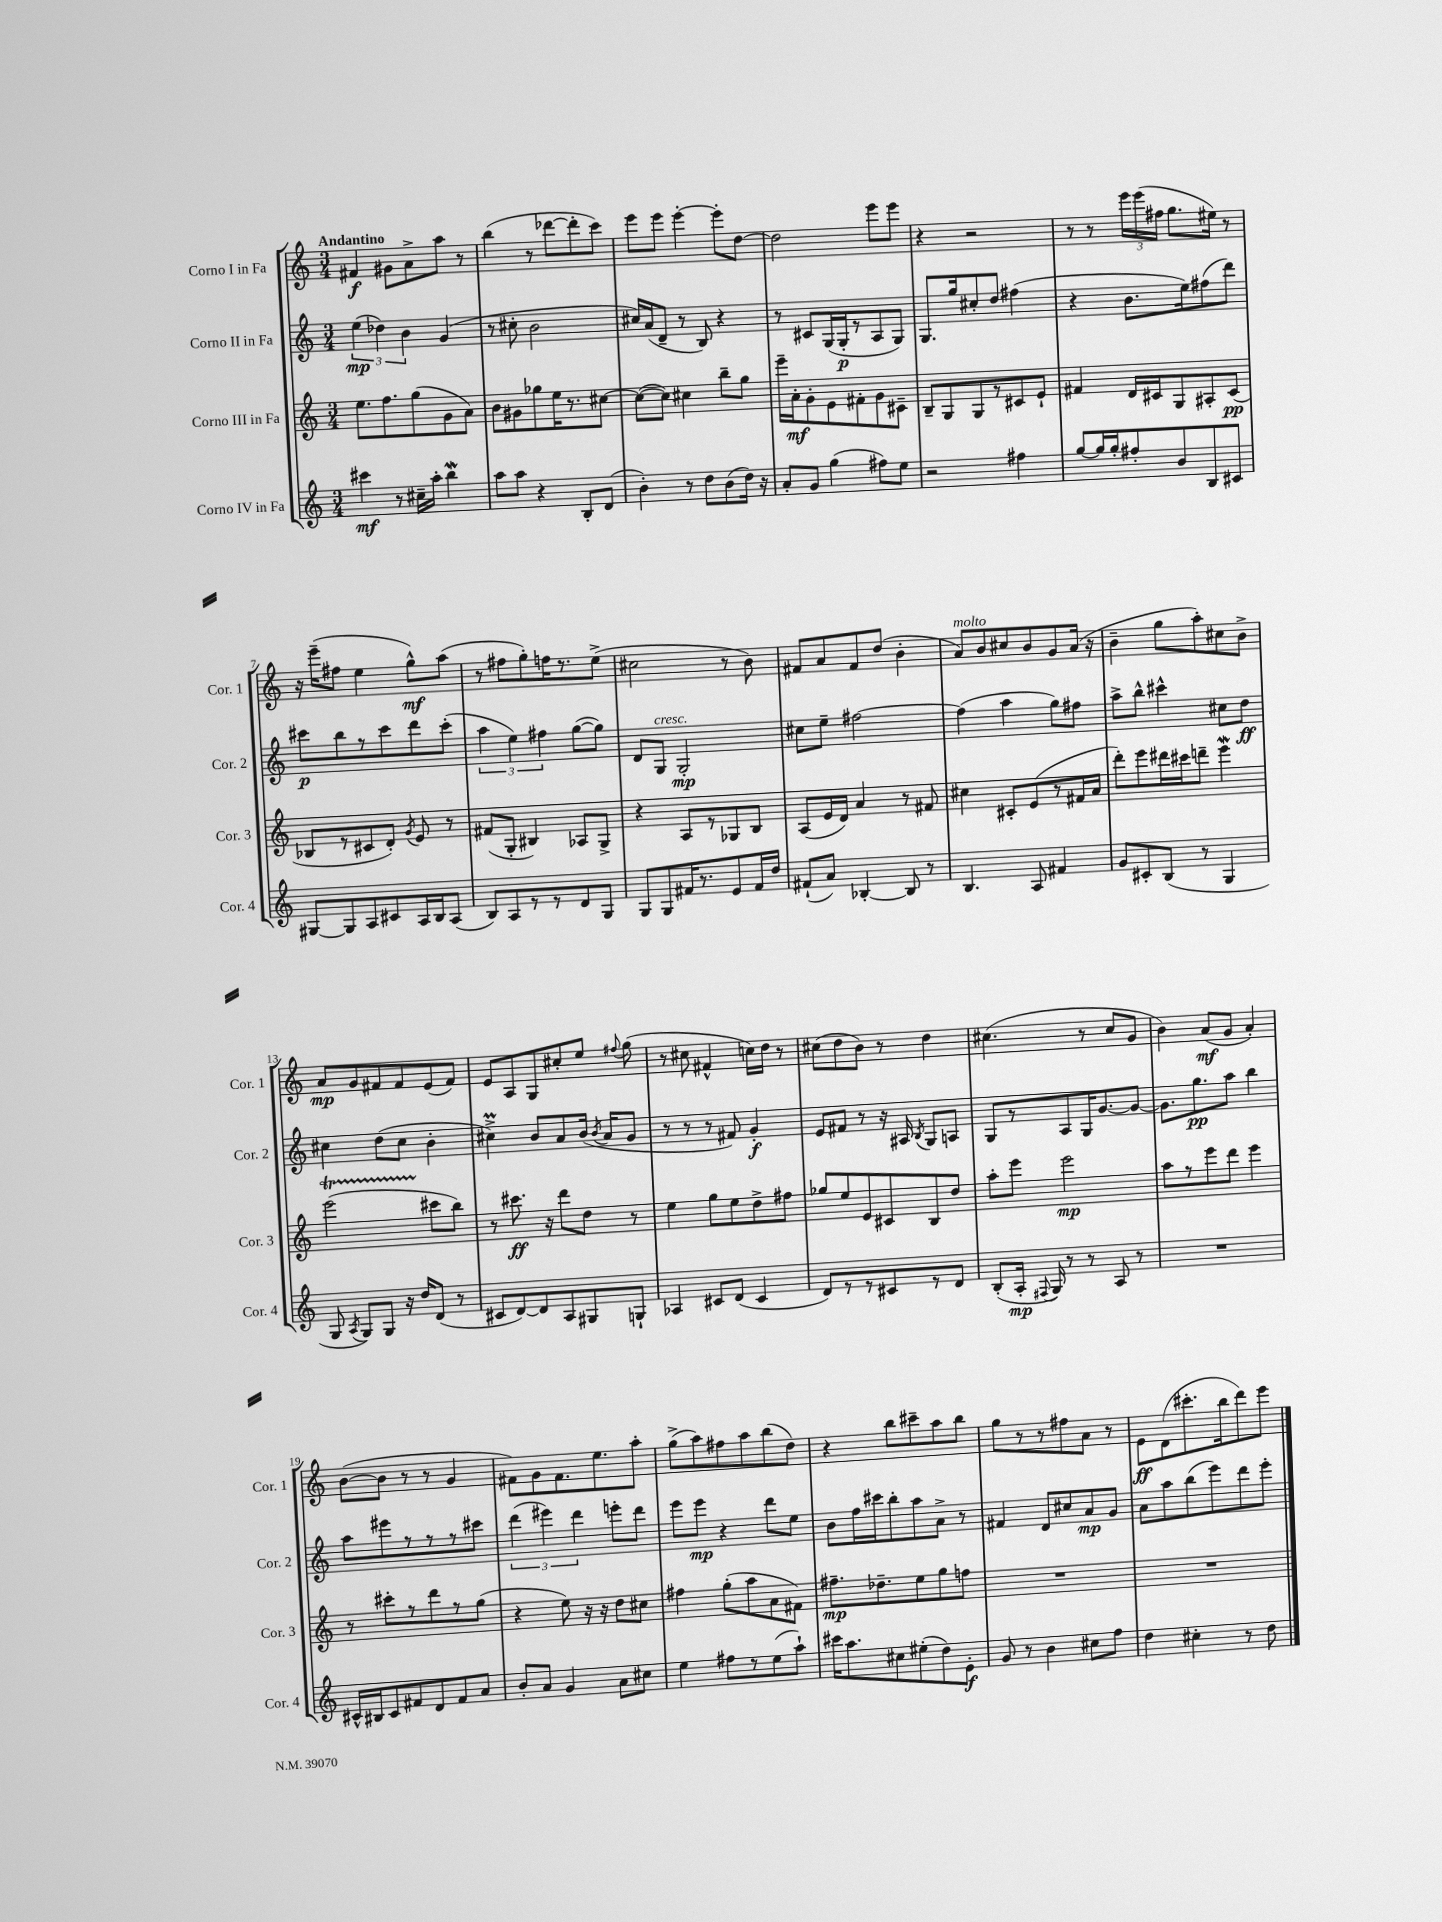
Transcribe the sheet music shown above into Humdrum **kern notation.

**kern	**dynam	**kern	**dynam	**kern	**dynam	**kern	**dynam
*part4	*part4	*part3	*part3	*part2	*part2	*part1	*part1
*staff4	*staff4	*staff3	*staff3	*staff2	*staff2	*staff1	*staff1
*I"Corno IV in Fa	*	*I"Corno III in Fa	*	*I"Corno II in Fa	*	*I"Corno I in Fa	*
*I'Cor. 4	*	*I'Cor. 3	*	*I'Cor. 2	*	*I'Cor. 1	*
*clefG2	*	*clefG2	*	*clefG2	*	*clefG2	*
*k[]	*	*k[]	*	*k[]	*	*k[]	*
*M3/4	*	*M3/4	*	*M3/4	*	*M3/4	*
=1	=1	=1	=1	=1	=1	=1	=1
!	!	!	!	!	!	!LO:TX:a:B:t=Andantino	!
4ccc#X\	mf	8.ee\L	.	(6ee\	mp	4f#X/	f
.	.	.	.	6dd-X\)	.	.	.
.	.	8.ff\	.	.	.	.	.
8r	.	.	.	.	.	8g#X\L	.
.	.	.	.	6b\	.	.	.
16cc#X~\LL	.	(8gg\	.	.	.	8a^\	.
16aa'\JJ	.	.	.	.	.	.	.
4bbW\	.	8g\	.	(4g/	.	8aa\J	.
.	.	8a\J)	.	.	.	8r	.
=2	=2	=2	=2	=2	=2	=2	=2
8aa\L	.	8b\L	.	8r	.	(4bb\	.
8aa\J	.	8g#X\	.	8cc#X'\	.	.	.
4r	.	8gg-X\	.	2b\	.	8r	.
.	.	16ee\K	.	.	.	[8ddd-X\L	.
.	.	8.r	.	.	.	.	.
8B'/L	.	.	.	.	.	8ddd-'\]	.
(8d/J	.	[8cc#X\J	.	.	.	8ccc\J)	.
=3	=3	=3	=3	=3	=3	=3	=3
4b'\)	.	(8cc#\L_	.	16cc#X/LL)	.	8eee\L	.
.	.	.	.	(16a/J	.	.	.
.	.	8cc#\J])	.	8d~/J	.	8eee\J	.
8r	.	4cc#X\	.	8r	.	[4eee'\	.
8dd\L	.	.	.	8B/)	.	.	.
(8b\	.	8bb~\L	.	4r	.	8eee'\L]	.
16dd\Jk)	.	8gg\J	.	.	.	[8dd\J	.
16r	.	.	.	.	.	.	.
=4	=4	=4	=4	=4	=4	=4	=4
8a'/L	.	16eee~\LL	.	8r	.	2dd\]	.
.	.	16a'\J	mf	.	.	.	.
8g/J	.	8g'\	.	8c#X/L	.	.	.
(4gg\	.	8e\	.	(16G/L	.	.	.
.	.	.	.	16G'/J	p	.	.
.	.	8f#X'\	.	8r	.	.	.
8ff#X\L)	.	8g\	.	8A/	.	8eee\L	.
8ee\J	.	8c#X~\J	.	8G/J)	.	8eee\J	.
=5	=5	=5	=5	=5	=5	=5	=5
2r	.	8B~/L	.	8.G/L	.	4r	.
.	.	8G/	.	.	.	.	.
.	.	.	.	16gg/k	.	.	.
.	.	8G/	.	8cc#X'/	.	2r	.
.	.	8r	.	8dd/J	.	.	.
4ff#X\	.	8c#X/	.	(4ff#X\	.	.	.
.	.	8e`/J	.	.	.	.	.
=6	=6	=6	=6	=6	=6	=6	=6
[8gg/L	.	4f#X/	.	4r	.	8r	.
16gg/L]	.	.	.	.	.	8r	.
16gg'/J	.	.	.	.	.	.	.
8ff#X'/	.	16d/LL	.	8.b\L	.	24eee\LL	.
.	.	.	.	.	.	(24eee\	.
.	.	16c#X/J	.	.	.	.	.
.	.	.	.	.	.	24ff#X\JJ	.
8b/	.	8G/	.	.	.	8.gg\L	.
.	.	.	.	16ee\k)	.	.	.
8B/	.	8A#X'/	.	(8ff#X\	.	.	.
.	.	.	.	.	.	16ee#X\Jk)	.
8c#X/J	.	(8c#/J	pp	8ddd\J)	.	8r	.
!!LO:LB:g=z
=7	=7	=7	=7	=7	=7	=7	=7
[8G#X/L	.	8B-X/L	.	8ccc#X\L	p	16r	.
.	.	.	.	.	.	(16eee~\KL	.
8G#/]	.	8r	.	8bb\	.	8ff#X\J	.
8A/	.	8c#X/	.	8r	.	4ee\	.
8c#X/	.	8d'/J)	.	8ccc#\	.	.	.
.	.	8qg/	.	.	.	.	.
16A/L	.	8e/	.	8ddd\	.	8gg^^\L)	mf
16B/J	.	.	.	.	.	.	.
(8A/J	.	8r	.	(8ccc#'\J	.	(8aa\J	.
=8	=8	=8	=8	=8	=8	=8	=8
8B/L)	.	(8f#X/L	.	6aa\	.	8r	.
8A/	.	8G'/J	.	.	.	8ff#X\L	.
.	.	.	.	6ee\)	.	.	.
8r	.	4B#X/)	.	.	.	8gg'\)	.
.	.	.	.	6ff#X\	.	.	.
8r	.	.	.	.	.	16ffn\K	.
.	.	.	.	.	.	8.r	.
8d/	.	8A-X/L	.	([8gg\L	.	.	.
8G/J	.	8G^/J	.	8gg\J])	.	(8ee^\J	.
=9	=9	=9	=9	=9	=9	=9	=9
8G/L	.	4r	.	8d/L	.	2cc#X\	.
!	!	!	!	!LO:TX:a:i:t=cresc.	!	!	!
8G/	.	.	.	8G/J	.	.	.
16f#X/K	.	8A/L	.	2G'/	mp	.	.
8.r	.	.	.	.	.	.	.
.	.	8r	.	.	.	.	.
8e/	.	8G-X/	.	.	.	8r	.
16f#/L	.	8B/J	.	.	.	8b\)	.
16dd/JJ	.	.	.	.	.	.	.
=10	=10	=10	=10	=10	=10	=10	=10
(8f#X`/L	.	(8A/L	.	8cc#X\L	.	8f#X/L	.
8a/J)	.	16e/L	.	8ee~\J	.	8a/	.
.	.	16d/JJ)	.	.	.	.	.
[4B-X'/	.	4a/	.	[2ff#X\	.	8f#/	.
.	.	.	.	.	.	(8dd/J	.
8B-/]	.	8r	.	.	.	4b'\	.
8r	.	8f#X/	.	.	.	.	.
=11	=11	=11	=11	=11	=11	=11	=11
!	!	!	!	!	!	!LO:TX:a:i:t=molto	!
4.B/	.	4cc#X\	.	(4ff#\]	.	8a/L)	.
.	.	.	.	.	.	8b/	.
.	.	8c#X'/L	.	4aa\	.	8cc#X/	.
8A/	.	(8e/	.	.	.	8b/	.
4f#X/	.	8r	.	8gg\L)	.	8g/	.
.	.	16f#X/L	.	8ff#X\J	.	(16a/Jk	.
.	.	16a/JJ	.	.	.	16r	.
=12	=12	=12	=12	=12	=12	=12	=12
8g/L	.	8ddd'\L)	.	8aa^\L	.	4b~\	.
8c#X'/	.	8eee\	.	8bb^^\J	.	.	.
(8B/J	.	16ddd#X\L	.	4ccc#X^^\	.	8gg\L	.
.	.	16ccc#X\J	.	.	.	.	.
8r	.	8dddn~\J	.	.	.	8aa'\)	.
4G/	.	4eeeW\	.	8cc#X\L	.	8cc#X\	.
.	.	.	.	8dd\J	ff	8b^\J	.
!!LO:LB:g=z
=13	=13	=13	=13	=13	=13	=13	=13
8G/	.	(2eeet\	.	4cc#X\	.	8a/L	mp
8qA/	.	.	.	.	.	.	.
8G/L)	.	.	.	.	.	8g/	.
8G/J	.	.	.	(8dd\L	.	8f#X/	.
16r	.	.	.	8cc#\J	.	8f#/	.
16dd/KL	.	.	.	.	.	.	.
(8d/J	.	8ccc#X\L	.	4b'\	.	(8e/	.
8r	.	8bb\J)	.	.	.	8f#/J)	.
=14	=14	=14	=14	=14	=14	=14	=14
8c#X/L	.	8r	.	4cc#Xm^\)	.	8e/L	.
[8d/)	.	8.ccc#X\	ff	.	.	8A/	.
8d/]	.	.	.	8b/L	.	8G/	.
.	.	16r	.	.	.	.	.
8A/	.	8ddd\L	.	8a/	.	8cc#X'/	.
8G#X/	.	8dd\J	.	(16b/Jk	.	8ee/J	.
.	.	.	.	8qb/	.	.	.
.	.	.	.	16a/KL	.	.	.
.	.	.	.	.	.	8qqff#X/	.
8Gn`/J	.	8r	.	8g/J	.	(8gg\	.
=15	=15	=15	=15	=15	=15	=15	=15
4A-X/	.	4ee\	.	8r	.	8r	.
.	.	.	.	8r	.	8cc#X\	.
8c#X/L	.	8gg\L	.	8r	.	4f#X^^/	.
(8d/J	.	8ee\	.	8f#X/)	.	.	.
4c#/	.	8dd^\	.	4g'/	f	16ccn\LL)	.
.	.	.	.	.	.	16dd\JJ	.
.	.	8ff#X\J	.	.	.	8r	.
=16	=16	=16	=16	=16	=16	=16	=16
8d/L)	.	8gg-X/L	.	8e/L	.	(8cc#X\L	.
8r	.	8ee/	.	8f#X/J	.	8dd\	.
8r	.	8e/	.	8r	.	8b\J)	.
8c#X/	.	8c#X/	.	16r	.	8r	.
.	.	.	.	16A#X/	.	.	.
.	.	.	.	8qB/	.	.	.
8r	.	8B/	.	8G/L	.	4dd\	.
8d/J	.	8dd/J	.	8An/J	.	.	.
=17	=17	=17	=17	=17	=17	=17	=17
(8B'/L	.	8aa'\L	.	8G/L	.	(4.cc#X\	.
16A'/Jk	mp	8eee\J	.	8r	.	.	.
8qqF#X/	.	.	.	.	.	.	.
16G/)	.	.	.	.	.	.	.
8r	.	2eee\	mp	8A/	.	.	.
8r	.	.	.	16G/K	.	8r	.
.	.	.	.	[8.g/	.	.	.
8A/	.	.	.	.	.	8cc#/L	.
8r	.	.	.	8g/J_	.	8g/J	.
=18	=18	=18	=18	=18	=18	=18	=18
2.r	.	8aa\L	.	8.g\L]	.	4b\)	.
.	.	8r	.	.	.	.	.
.	.	.	.	8.gg\	pp	.	.
.	.	8eee\	.	.	.	(8a/L	mf
.	.	8ddd\J	.	8aa\J	.	8g/J	.
.	.	4eee\	.	4bb\	.	4a'/)	.
!!LO:LB:g=z
=19	=19	=19	=19	=19	=19	=19	=19
16c#X^^/LL	.	8r	.	8aa\L	.	([8b\L	.
16B#X/J	.	.	.	.	.	.	.
8c#/	.	8ccc#X'\L	.	8eee#X\	.	8b\J]	.
8f#X/	.	8r	.	8r	.	8r	.
8d/	.	8ddd\	.	8r	.	8r	.
8f#/	.	8r	.	8r	.	4g/	.
8a/J	.	(8gg\J	.	8ccc#X\J	.	.	.
=20	=20	=20	=20	=20	=20	=20	=20
8b'/L	.	4r	.	(6ddd\	.	8f#X\L)	.
8a/J	.	.	.	.	.	8g\	.
.	.	.	.	6eee#X\)	.	.	.
4g/	.	8ee\)	.	.	.	8.f#\	.
.	.	.	.	6ddd\	.	.	.
.	.	16r	.	.	.	.	.
.	.	16r	.	.	.	8.ee\	.
8a\L	.	8dd\L	.	8eeen'\L	.	.	.
8cc#X\J	.	8cc#X\J	.	8ddd\J	.	8aa'\J	.
=21	=21	=21	=21	=21	=21	=21	=21
4ee\	.	4ff#X\	.	8eee\L	.	(8gg^\L	.
.	.	.	.	8eee\J	mp	8aa\)	.
8ff#X\L	.	(8gg'\L	.	4r	.	8ff#X\	.
8r	.	8aa\	.	.	.	8aa\	.
(8ee\	.	8a\	.	8ddd\L	.	(8bb\	.
8aa`\J)	.	8f#X\J)	.	8ee\J	.	8dd\J)	.
=22	=22	=22	=22	=22	=22	=22	=22
16ccc#X\KL	.	8.ff#X~\L	mp	8b\L	.	4r	.
8.aa\	.	.	.	.	.	.	.
.	.	.	.	16ff\L	.	.	.
.	.	8.dd-X~\	.	16ccc#X\J	.	.	.
8cc#X\	.	.	.	8bb'\	.	8bb\L	.
(8ee#X'\	.	8ee\	.	8aa\	.	8ccc#X~\	.
8dd\)	.	8gg\	.	8a^\J	.	8aa\	.
8e'\J	f	8ffn\J	.	8r	.	8bb\J	.
=23	=23	=23	=23	=23	=23	=23	=23
8g/	.	2.r	.	4f#X/	.	8gg\L	.
8r	.	.	.	.	.	8r	.
4b\	.	.	.	8d/L	.	8r	.
.	.	.	.	8cc#X/	.	8ff#X\	.
8cc#X\L	.	.	.	8a/	mp	8a\J	.
8ff\J	.	.	.	8g/J	.	8r	.
=24	=24	=24	=24	=24	=24	=24	=24
4dd\	.	2.r	.	8a\L	.	8e\L	ff
.	.	.	.	8aa\	.	(8d\	.
4cc#X'\	.	.	.	(8bb\	.	8.ccc#X'\	.
.	.	.	.	8eee\)	.	.	.
.	.	.	.	.	.	16bb\k	.
8r	.	.	.	8ddd\	.	8ddd\)	.
8dd\	.	.	.	8eee'\J	.	8eee\J	.
==	==	==	==	==	==	==	==
*-	*-	*-	*-	*-	*-	*-	*-
